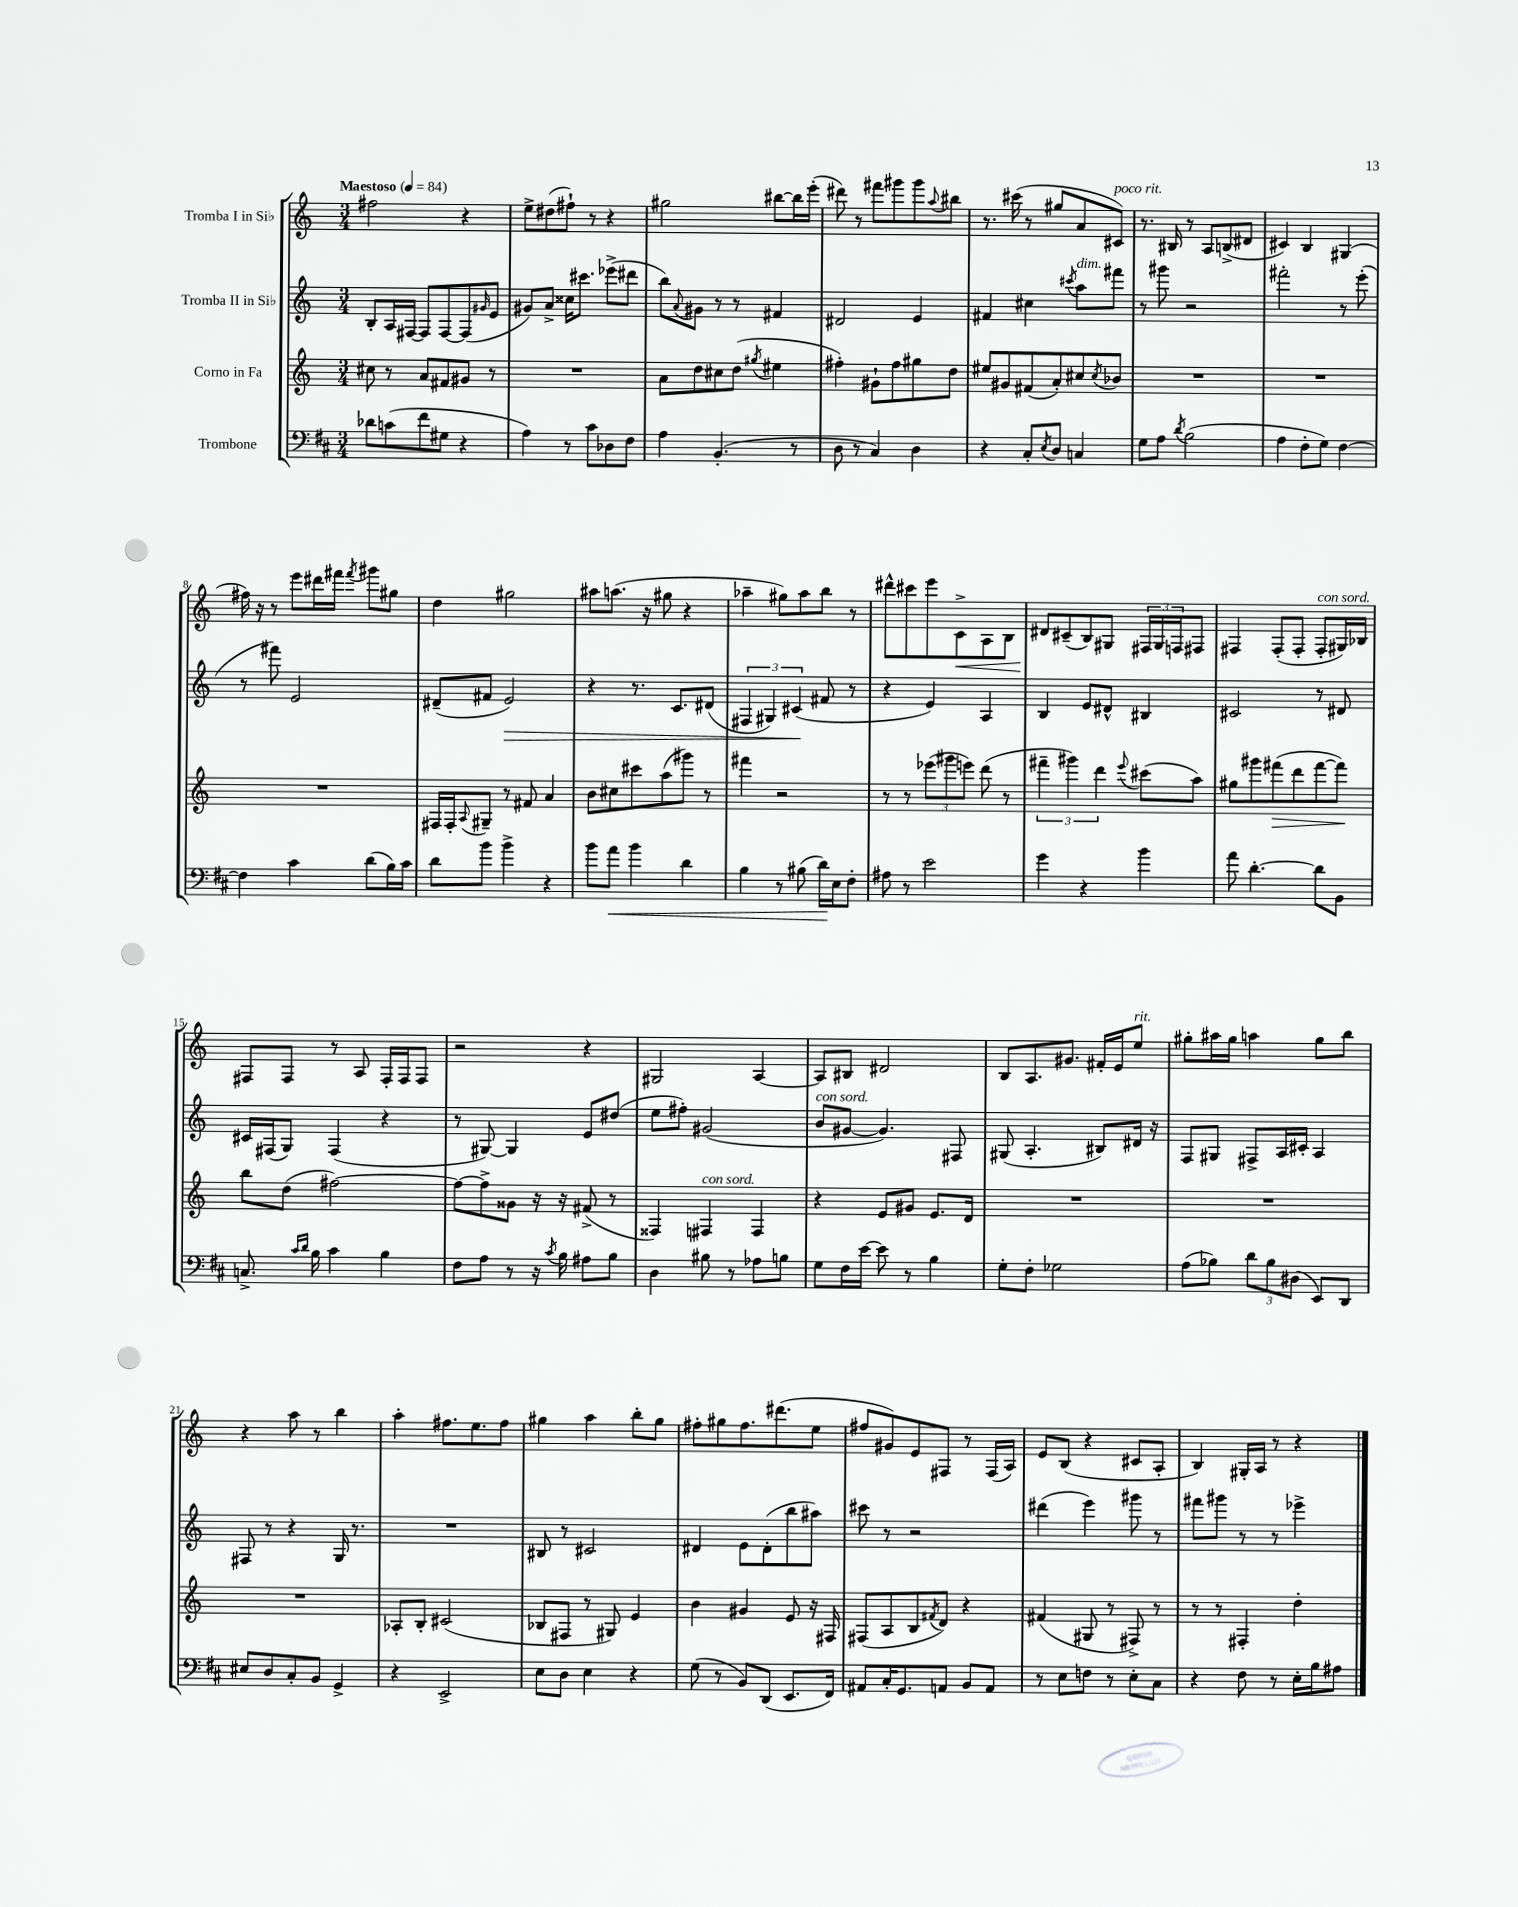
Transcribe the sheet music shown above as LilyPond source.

<<
\new StaffGroup <<
\new Staff = "s0" \with { instrumentName = "Tromba I in Sib" } {
    \clef treble \key c \major \numericTimeSignature \time 3/4 \tempo "Maestoso" 4 = 84
    fis''2 r4 |
    e''8-> dis''8( fis''8-!) r8 r4 |
    gis''2 bis''8~ bis''16 e'''16-.( |
    dis'''8) r8 fis'''8 gis'''8 gis'''8 \appoggiatura { a''8 } bis''8 |
    r8. cis'''16( r8 gis''8 a'8 cis'8^\markup { \italic "poco rit." }) |
    r8. bis16 r8 a8 b8->( dis'8 |
    cis'4) b4 gis4( |
    fis''16) r16 r8 e'''8 dis'''16 fis'''16 \acciaccatura { fis'''8 } gis'''8 gis''8 |
    d''4 gis''2 |
    ais''8 a''8.( r16 gis''8 r4 |
    aes''4-- gis''8) aes''8 b''8 r8 |
    dis'''8-^ cis'''8 e'''8 c'8->\< a8 b8 |
    dis'8\! cis'8--( b8) gis8 \tuplet 3/2 { fis16 gis16 f16 } fis8 |
    fis4 fis8-.( fis8-. fis8-.^\markup { \italic "con sord." } gis16) bes16 |
    fis8 fis8 r8 a8 fis16-. fis16 fis8 |
    r2 r4 |
    gis2 a4~ |
    a8 bis8 dis'2 |
    b8 a8. gis'8. fis'16-. e'16 e''8^\markup { \italic "rit." } |
    gis''8-. ais''16 gis''16 a''4 gis''8 b''8 |
    r4 a''8 r8 b''4 |
    a''4-. fis''8. e''8. fis''8 |
    gis''4 a''4 b''8-. gis''8 |
    fis''8-. gis''8 fis''8. dis'''8.( e''8 |
    fis''8 gis'8) e'8 fis8 r8 fis16( a16) |
    e'8 b8( r4 cis'8 a8-. |
    b4) gis16-. a16 r8 r4 \bar "|." |
}
\new Staff = "s1" \with { instrumentName = "Tromba II in Sib" } {
    \clef treble \key c \major \numericTimeSignature \time 3/4
    b8-. a16 fis16~ fis8 fis8~ fis8( \grace { gis'16 } e'8 |
    gis'8) a'8-> cisis''16 cis'''8. ees'''8->( dis'''8 |
    b''8) \appoggiatura { a'8 } gis'8 r8 r8 fis'4 |
    dis'2 e'4 |
    fis'4 cis''4 \acciaccatura { cis'''8 } a''8^\markup { \italic "dim." } fis'''8 |
    r8 gis'''8 r2 |
    fis'''2-. r8 e'''8-.( |
    r8 fis'''8) e'2 |
    dis'8--( fis'8 e'2\>) |
    r4 r8. c'8. dis'8( |
    \tuplet 3/2 { fis4 gis4) cis'4\!( } fis'8 r8 |
    r4 e'4) a4 |
    b4 e'8 dis'8-^ bis4 |
    cis'2 r8 dis'8 |
    cis'16 fis16( g8) fis4( r4 |
    r8 gis8~) gis4 e'8 dis''8( |
    e''8 fis''8-.) gis'2( |
    b'8^\markup { \italic "con sord." } gis'8~ gis'4.) fis8 |
    gis8( a4.-. bis8) dis'16 r16 |
    f8 gis8 fis8-> a16 cis'16-. a4 |
    fis8 r8 r4 g16 r8. |
    R2. |
    bis8 r8 cis'2 |
    dis'4 e'8 dis'8-.( b''8 ais''8) |
    cis'''8 r8 r2 |
    dis'''4( e'''4) gis'''8 r8 |
    fis'''8 gis'''8 r8 r8 ees'''4-> \bar "|." |
}
\new Staff = "s2" \with { instrumentName = "Corno in Fa" } {
    \clef treble \key c \major \numericTimeSignature \time 3/4
    cis''8 r8 a'8 fis'8 gis'8 r8 |
    R2. |
    a'8 d''8 cis''8 d''8( \acciaccatura { gis''8 } eis''4 |
    fis''4-.) gis'8-! fis''8 gis''8 d''8 |
    eis''8 gis'8 fis'8( a'8-.) cis''8 \acciaccatura { cis''8 } bes'8 |
    R2. |
    R2. |
    R2. |
    fis16 fis16-. \appoggiatura { a8 } gis8-- r8 fis'8 a'4 |
    b'8 cis''8 cis'''8 a''8( gis'''8) r8 |
    fis'''4 r2 |
    r8 r8 \tuplet 3/2 { ees'''8( gis'''8 e'''8) } d'''8( r8 |
    \tuplet 3/2 { fis'''4-- gis'''4) d'''4 } \appoggiatura { e'''8 } cis'''8( a''8) |
    gis''8 gis'''8 fis'''8\>( d'''8 fis'''8~ fis'''8\!) |
    b''8 d''8( fis''2~) |
    fis''8~ fis''8-> gisis'8 r16 r16 fis'8->( r8 |
    fisis4) fis4^\markup { \italic "con sord." } fis4 |
    r4 e'8 gis'8 e'8. d'16 |
    R2. |
    R2. |
    R2. |
    aes8-. b8-. cis'2( |
    bes8 fis8 r8 gis8) e'4 |
    b'4 gis'4 e'8 r16 fis16 |
    fis8( a8 b8 \acciaccatura { fis'8 } d'8) r4 |
    fis'4( gis8 r8 fis8->) r8 |
    r8 r8 fis4-. d''4-. \bar "|." |
}
\new Staff = "s3" \with { instrumentName = "Trombone" } {
    \clef bass \key d \major \numericTimeSignature \time 3/4
    des'8 c'8( fis'8 gis8 r4 |
    a4) r8 cis'8 des8 fis8 |
    a4 b,4.-.( r8 |
    d8 r8 cis4) d4 |
    r4 cis8-. \acciaccatura { e8 } d8 c4 |
    g8 a8 \acciaccatura { d'8 } b2( |
    a4 fis8-. g8) fis4~ |
    fis4 cis'4 d'8( b16) cis'16 |
    d'8 b'8 b'4-> r4 |
    b'8 a'8\< b'4 d'4 |
    b4 r8 bis8( d'16\!) e16 fis8-. |
    ais8 r8 e'2 |
    g'4 r4 b'4 |
    a'8 d'4.~-. d'8 b,8 |
    c8.-> \grace { cis'16 d'16 } b16 cis'4 b4 |
    fis8 a8 r8 r16 \acciaccatura { cis'8 } b16 ais8 b8 |
    d4 bis8 r8 aes8 b8 |
    g8 fis16 e'16~ e'8 r8 b4 |
    g8-. fis8-. ges2 |
    a8( bes8) \tuplet 3/2 { d'8 bes8 dis8( } e,8) d,8 |
    eis8 d8 cis8-. b,8 g,4-> |
    r4 e,2-> |
    e8 d8 e4 r4 |
    g8( r8 b,8) d,8( e,8. fis,16) |
    ais,8 cis16-. g,8. a,8 b,8 a,8 |
    r8 e8 f8 r8 e8-. cis8 |
    r4 fis8 r8 e16-. b16 ais8 \bar "|." |
}
>>
>>
